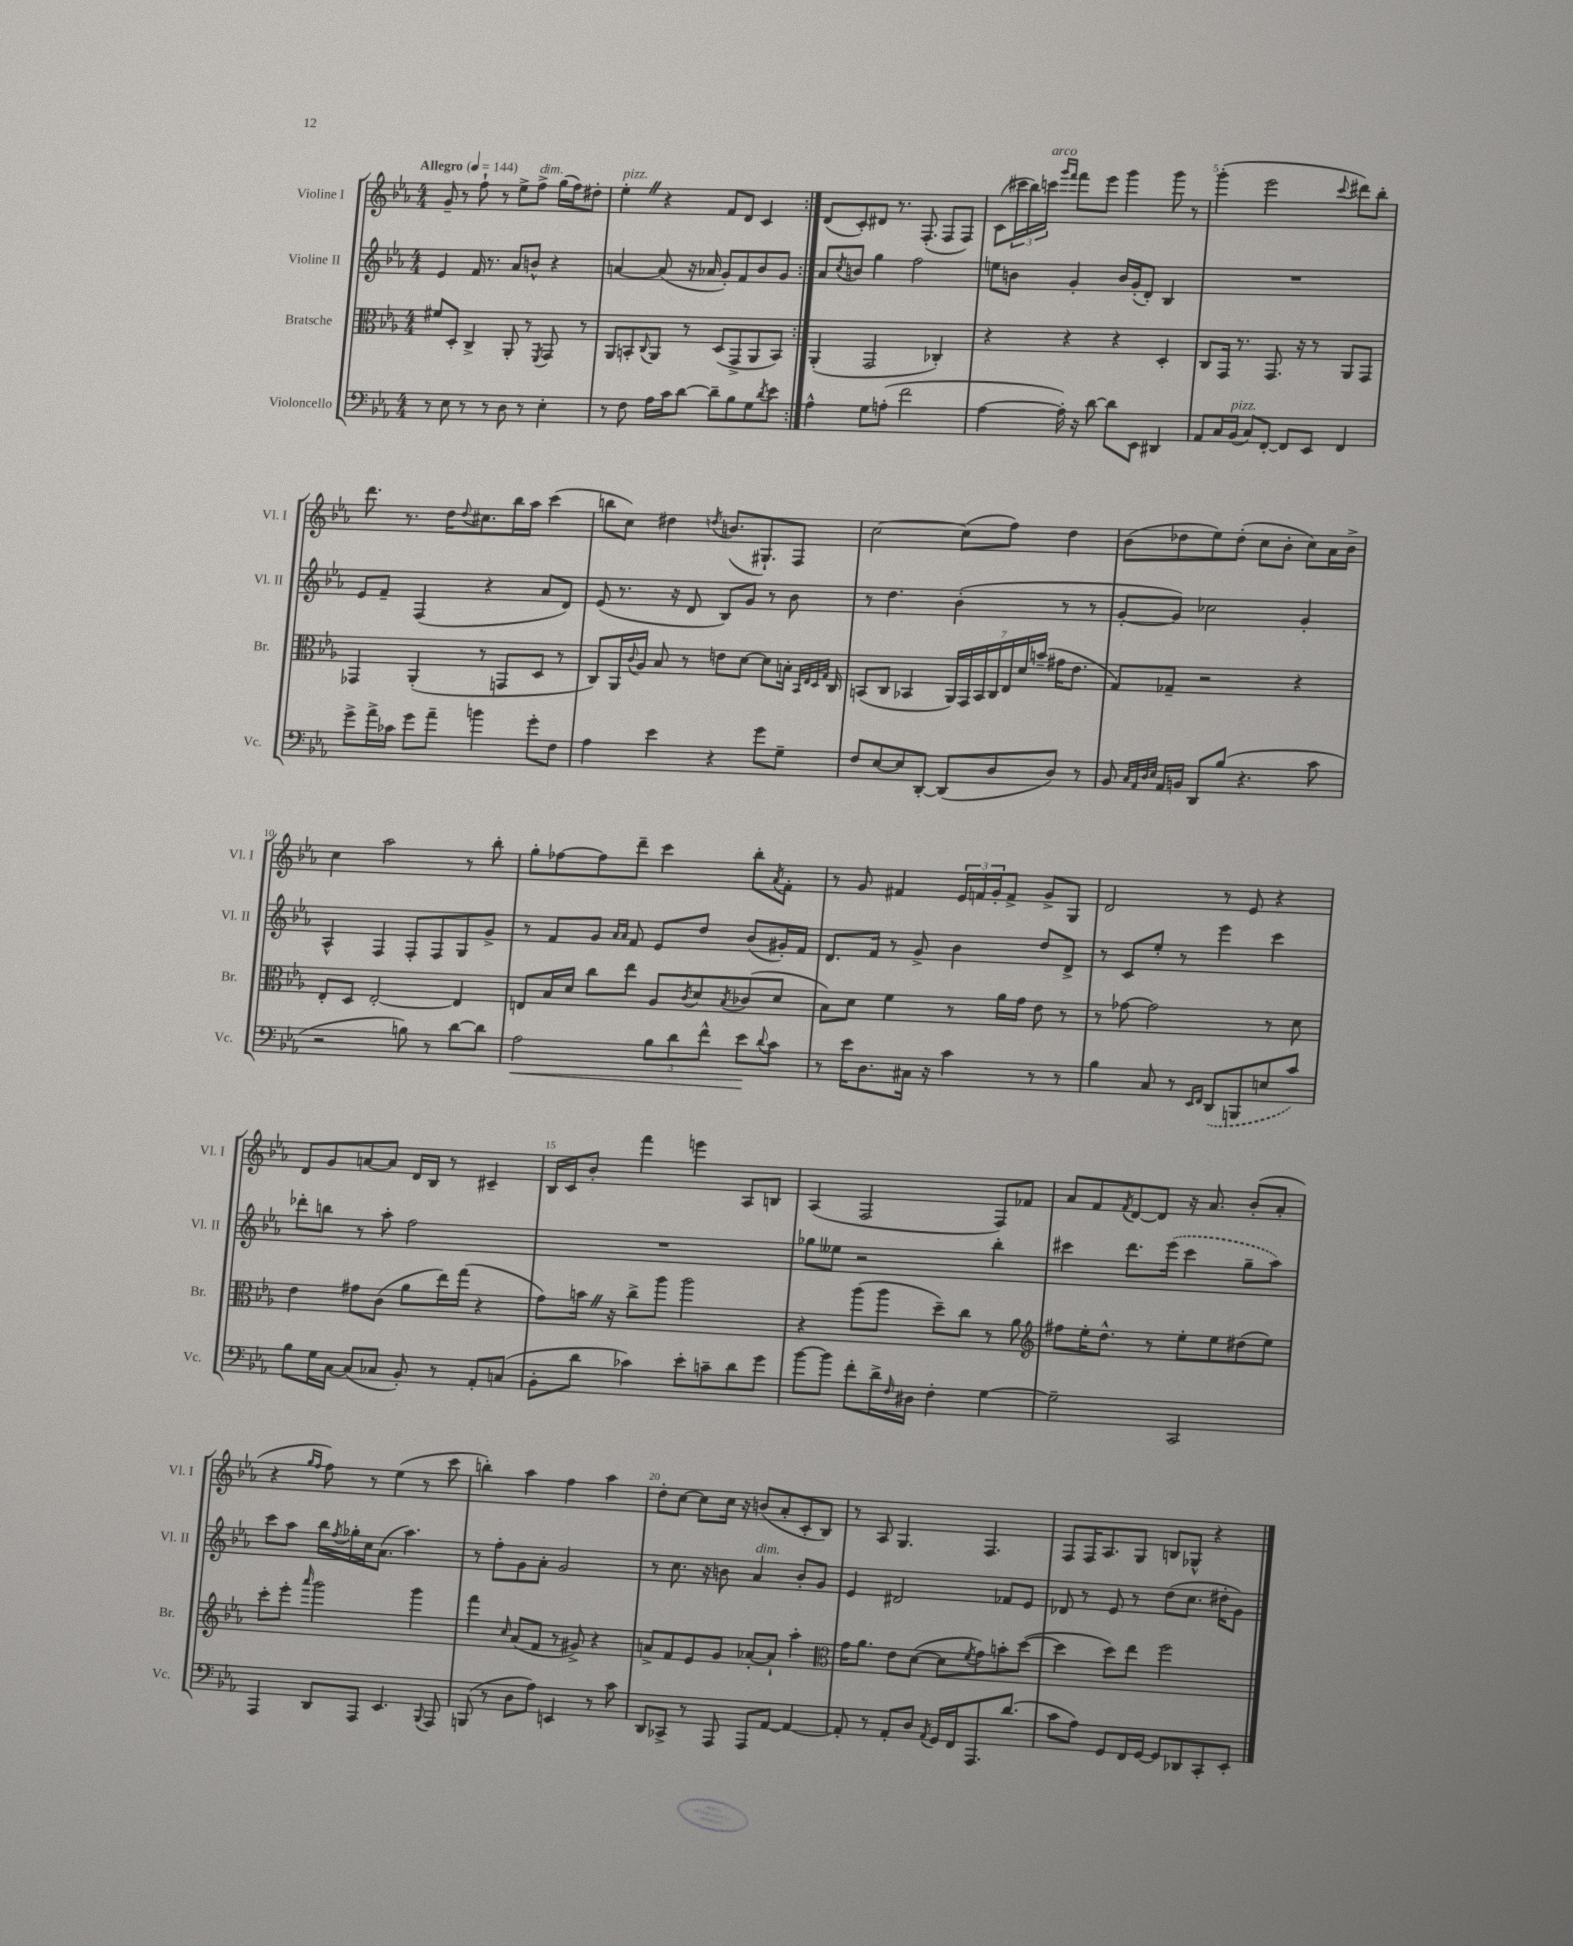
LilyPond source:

<<
\new StaffGroup <<
\new Staff = "s0" \with { instrumentName = "Violine I" shortInstrumentName = "Vl. I" } {
    \clef treble \key ees \major \numericTimeSignature \time 4/4 \tempo "Allegro" 4 = 144
    \repeat volta 2 { g'8-- r8 f''8-! r8 ees''8-> f''8->^\markup { \italic "dim." } g''16( f''16) dis''8-. |
    ees''4-.^\markup { \italic "pizz." } \once \override BreathingSign.text = \markup { \musicglyph "scripts.caesura.straight" } \breathe r4 f'8 d'8 c'4 | }
    d'8( c'8-.) dis'8 r8. f8.-.( f8 f8) |
    c'8( \tuplet 3/2 { cis'''16 bes''16) c'''16^\markup { \italic "arco" } } \grace { g'''16 f'''16 } f'''8 ees'''8 g'''4 g'''8 r8 |
    g'''4-.( ees'''2 \appoggiatura { c'''8 } dis'''8) bes''8-. |
    d'''8. r8. d''16 \appoggiatura { d''8 } cis''8. bes''16 aes''16 c'''4( |
    b''8 c''8) dis''4 \acciaccatura { d''8 } b'8.( gis8.-!) f8 |
    c''2~ c''8( f''8) d''4 |
    bes'8( des''8 ees''8) des''8-.( c''8 bes'8-. c''8) aes'16 bes'16-> |
    c''4 aes''2 r8 bes''8-. |
    g''8-. fes''8~ fes''8 d'''8-- c'''4 bes''8-. \acciaccatura { aes'8 } f'8-. |
    r8 g'8 fis'4 \tuplet 3/2 { ees'16 f'16 g'16-. } f'8-> g'8-> g8 |
    d'2 r8 ees'8 r4 |
    d'8 g'8 a'8~ a'8 d'16 bes16 r8 cis'4-- |
    bes16 c'16 bes'8-. f'''4 e'''4 aes8 b8 |
    aes4( f2 f8) fes'8 |
    aes'8 f'8 \acciaccatura { f'8 } d'8~ d'8 r16 aes'8. bes'8-.( aes'8-. |
    r4 \grace { g''16 f''16 } f''8) r8 ees''4( r8 c'''8 |
    b''4-.) aes''4 f''4 aes''4 |
    d''8-. c''8~ c''8 c''16 r16 b'8( aes'8-. c'8-. bes8) |
    r8 aes8 g4. f4. |
    f8 f16 aes8. g8 b8 ges8-^ r4 \bar "|." |
}
\new Staff = "s1" \with { instrumentName = "Violine II" shortInstrumentName = "Vl. II" } {
    \clef treble \key ees \major \numericTimeSignature \time 4/4
    \repeat volta 2 { ees'4 f'16 r8. aes'8 b'8-^ r4 |
    a'4~ a'8( r16 aes'16 g'8-.) f'8 bes'8 g'8 | }
    aes'8 \acciaccatura { c''8 } b'8 g''4 f''2 |
    e''8 b'8 g'4-. b'16 g'16-.( d'8-.) bes4 |
    R1 |
    ees'8 f'8-- f4( r4 aes'8 d'8) |
    ees'8( r8. r16 d'8 bes8) g'8 r8 bes'8 |
    r8 d''4. bes'4-.( r8 r8 |
    g'8~-. g'8) ces''2 g'4-. |
    aes4-^ f4 f8-. f8 g8 g'8-> |
    r8 f'8 g'8 \grace { aes'16 aes'16 } f'8 ees'8 d''8 bes'8( gis'16-.) f'16 |
    d'8. f'16 r8 g'8-> bes'4 d''8 d'8-> |
    r8 c'8 ees''8-. r8 ees'''4 c'''4 |
    des'''8-. b''8 r8 aes''8-. f''2 |
    R1 |
    ges''8 eeses''8 r2 bes''4-. |
    cis'''4 d'''8. \once \slurDashed ees'''16( cis'''4 g''8-- aes''8) |
    c'''8 aes''8 bes''16 \acciaccatura { f''8 } ges''16-. c''16 aes'8.( aes''4.) |
    r8 f''8-. g'8 aes'8-. g'2 |
    r8 c''8. r16 b'8 aes'4^\markup { \italic "dim." } b'8-. g'8 |
    ees'4 dis'2 fes'8 ees'8 |
    des'8 r8 ees'8 r8 d''8( c''8. dis''16-. g'8) \bar "|." |
}
\new Staff = "s2" \with { instrumentName = "Bratsche" shortInstrumentName = "Br." } {
    \clef alto \key ees \major \numericTimeSignature \time 4/4
    \repeat volta 2 { fis'8 d8-. c4-> aes,8-. r8 \acciaccatura { f,8 } g,8 r8 |
    aes,8 b,8-. \appoggiatura { c8 } aes,8 r8 d8( g,8-> aes,8 b,8) | }
    aes,4-.( g,2 ces4-.) |
    r4 r4 r4 d4-. |
    c8 g,16 r8. g,8. r16 r8 aes,8 g,8 |
    ges,4 aes,4-.( r8 g,8 d8 r8 |
    c8) aes,16 \appoggiatura { c'8 } aes16 bes8 r8 e'8 d'8~ d'8 b16-. \grace { bes,32 ees32 d32 g32 } c16 |
    b,8( c8 bes,4 \tuplet 7/4 { aes,16) g,16 bes,16 c16 ees16 d'16 b'16--( } gis'16 ees'8. |
    g8) ges8-- r2 r4 |
    ees8-. d8 ees2~-. ees4 |
    e8 bes16 d'16 c''8 ees''8 aes8 \acciaccatura { c'8 } d'8 \acciaccatura { bes8 } ces'8( d'8 |
    bes8) d'8 f'4 r8 aes'16 g'16 ees'8 r8 |
    r8 ges'8~ ges'2 r8 d'8 |
    ees'4 gis'8 c'8( aes'8 ees''16) g''16( r4 |
    g'8) b'16 \once \override BreathingSign.text = \markup { \musicglyph "scripts.caesura.straight" } \breathe r16 c''8-> aes''8 aes''2 |
    r4 aes''8( aes''8 d''8--) c''8 r8 aes'8 |
    \clef treble fis''8 ees''16-. d''8.-^ r8 ees''8-. ees''8 dis''8( ees''8) |
    c'''8-. ees'''8-. \grace { aes'''16 } g'''2 g'''4 |
    f'''4 \grace { c''16 } aes'8( f'8 r8 gis'8->) r4 |
    a'8-> f'8 ees'8 g'8 aes'8~-. aes'8-! aes''4-. |
    \clef alto g'16 aes'8. ees'8 d'8~( d'8 \acciaccatura { f'8 } g'8) b'8-. d''8~( |
    d''4 d''8) ees''8 f''2 \bar "|." |
}
\new Staff = "s3" \with { instrumentName = "Violoncello" shortInstrumentName = "Vc." } {
    \clef bass \key ees \major \numericTimeSignature \time 4/4
    \repeat volta 2 { r8 ees8 r8 r8 d8 r8 ees4-. |
    r8 f8 aes16 c'16 d'8~ d'8-- bes8 g8 \acciaccatura { d'8 } ees'8 | }
    aes4-^ g8 a8-.( f'2 |
    aes4~ aes16-.) r16 d'8~ d'8 ees,8 dis,4 |
    aes,8 c16 bes,16^\markup { \italic "pizz." }( c8) f,8~-. f,8 ees,8 f,4 |
    g'8-> aes'16-> ces'16 g'8 aes'8-- b'4 g'8-. f8 |
    aes4 ees'4 r4 g'8 g8-- |
    f8 ees8~ ees8 d,8~-. d,8( d8 d8) r8 |
    bes,8 \grace { c32 aes,32 d32 ees32 } aes,16 b,16 d,8 bes8( r4. c'8 |
    r2 b8) r8 d'8~ d'8 |
    aes2\< \tuplet 3/2 { bes8 d'8 f'8-^ } ees'8\! \appoggiatura { d'8 } c'8 |
    r8 ees'16 d8. cis16 r16 c'4 r8 r8 |
    bes4 c8 r8 \grace { ees,16 f,16 } \once \slurDashed d,8( b,,8 e8 c'8) |
    bes8 g16 c16~ c8( ces8 bes,8-.) r8 aes,8-. c8( |
    bes,8-. d'8 ces'4) ees'8-. c'8-- d'8 g'8 |
    bes'8~ bes'8 f'8-. d'16-> \grace { f16 } dis16 f4-. g4~ |
    g2-- c,2 |
    aes,,4 d,8 aes,,8 ees,4. \appoggiatura { bes,,8 } aes,,8 |
    b,,8( r8 d8 aes8) e,4 r8 c'8 |
    d,8 ces,8-> r8 aes,,8 aes,,8 aes,8~ aes,4~ |
    aes,8-. r8 aes,8-. d8 \acciaccatura { aes,8 } g,16 f,16 aes,,8. d'8.( |
    c'8 aes8) g,8 f,16 g,16~ g,8 des,8 c,8-. ees,8-. \bar "|." |
}
>>
>>
\layout { \context { \Score \override BarNumber.break-visibility = ##(#f #t #t) barNumberVisibility = #(every-nth-bar-number-visible 5) } }
